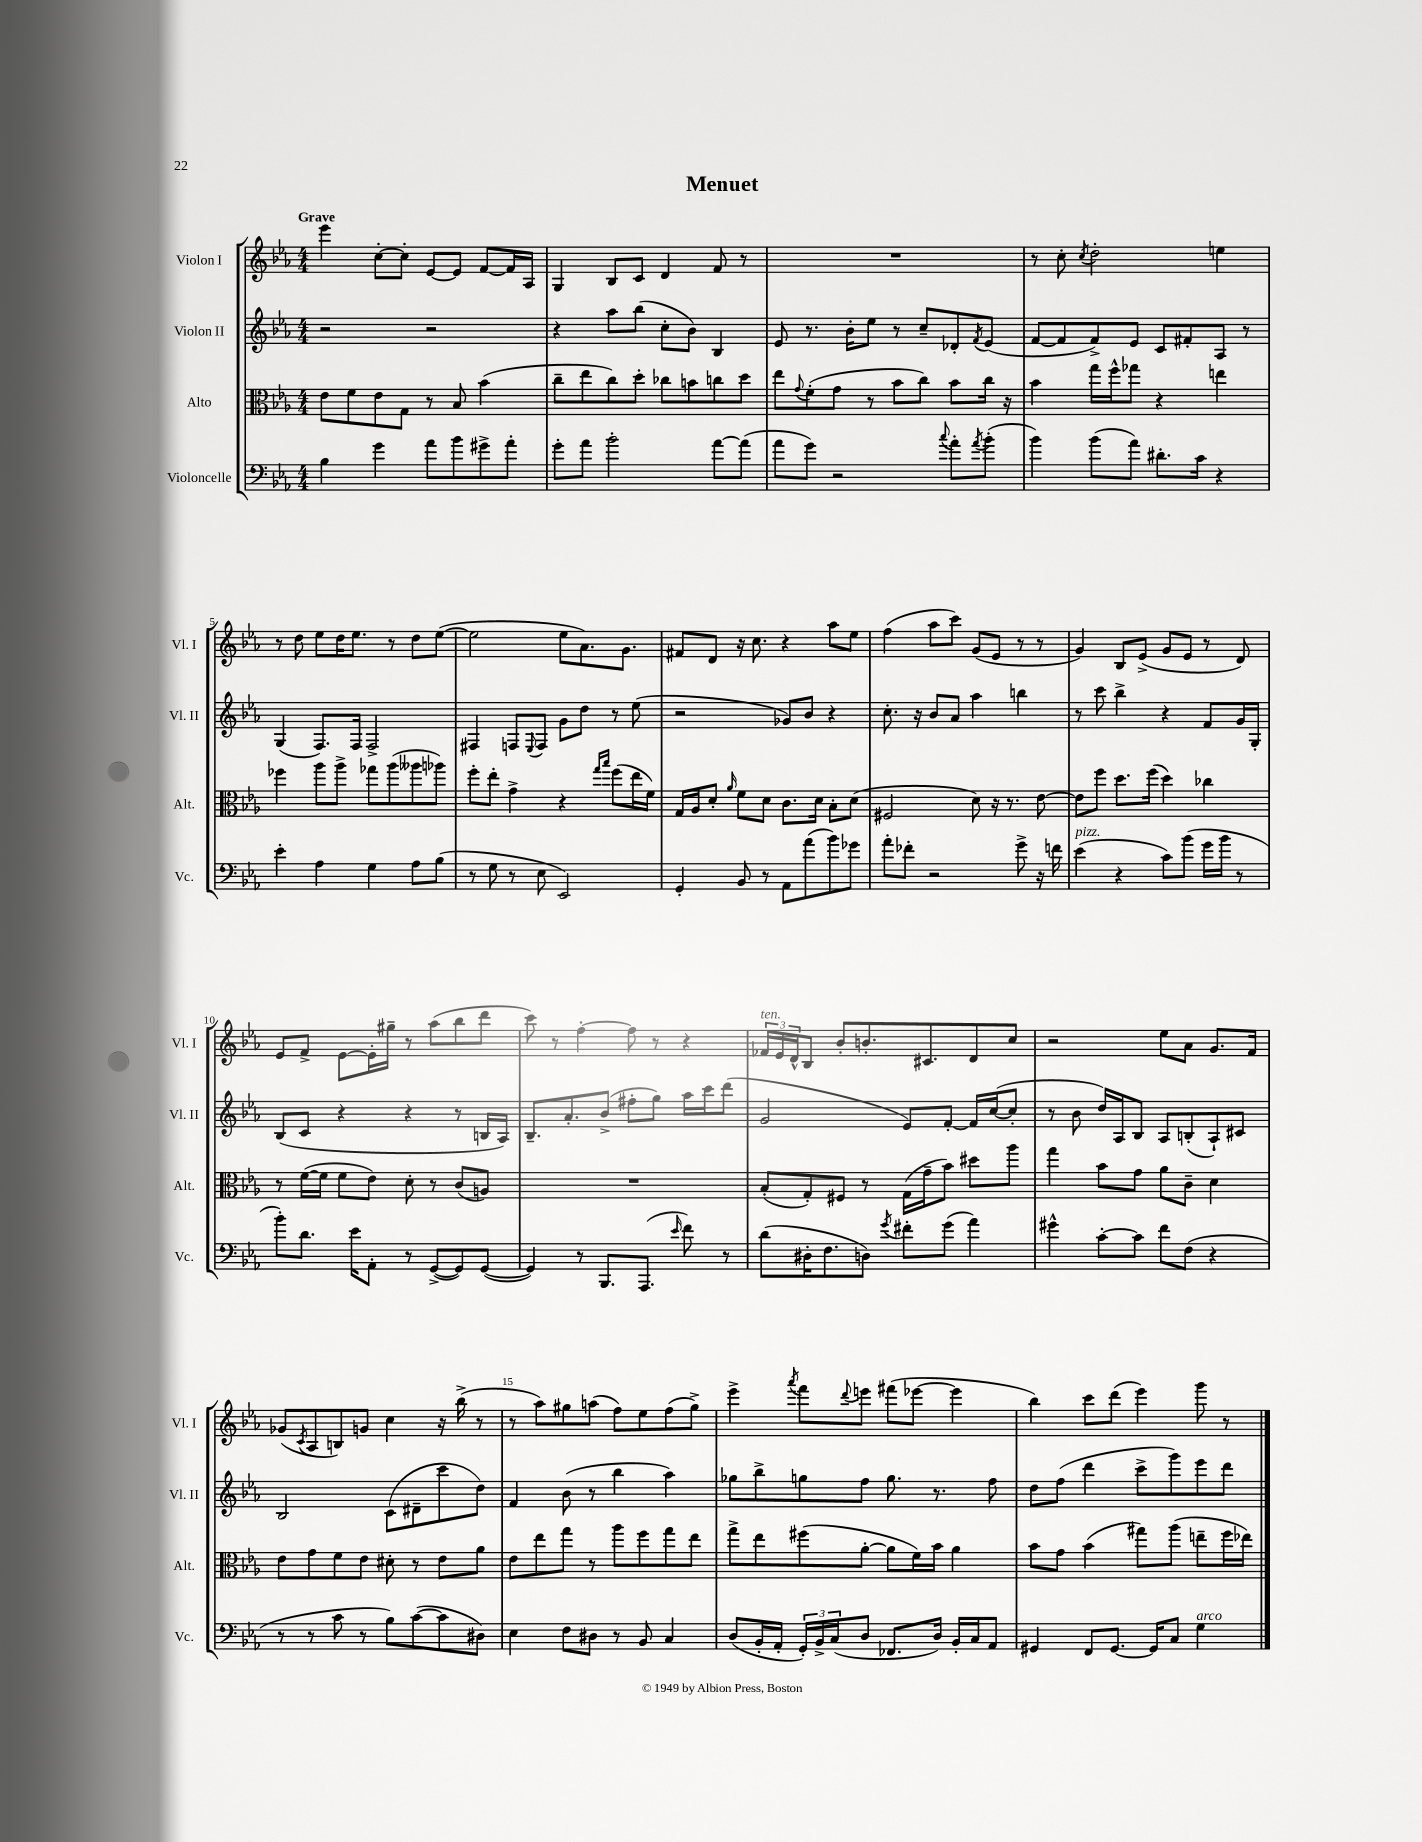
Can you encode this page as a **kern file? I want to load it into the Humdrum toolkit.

**kern	**kern	**kern	**kern
*part4	*part3	*part2	*part1
*staff4	*staff3	*staff2	*staff1
*I"Violoncelle	*I"Alto	*I"Violon II	*I"Violon I
*I'Vc.	*I'Alt.	*I'Vl. II	*I'Vl. I
*clefF4	*clefC3	*clefG2	*clefG2
*k[b-e-a-]	*k[b-e-a-]	*k[b-e-a-]	*k[b-e-a-]
*M4/4	*M4/4	*M4/4	*M4/4
=1	=1	=1	=1
!	!	!	!LO:TX:a:B:t=Grave
4B-\	8e-\L	2r	4eee-\
.	8f\	.	.
4g\	8e-\	.	[8cc'\L
.	8G\J	.	8cc'\J]
8a-\L	8r	2r	[8e-/L
8b-\	8B-/	.	8e-/J]
8g#X^\	(4b-\	.	[8f/L
8a-'\J	.	.	16f/L]
.	.	.	16A-/JJ
=2	=2	=2	=2
8g'\L	8cc~\L	4r	4G/
8a-\J	8ee-\	.	.
2b-'\	8cc\)	8aa-\L	8B-/L
.	8dd'\J	(8bb-\J	8c/J
.	8cc-X\L	8cc'\L	4d/
.	8bn\	8b-\J)	.
[8a-\L	8ccn\	4B-/	8f/
(8a-\J]	8dd\J	.	8r
=3	=3	=3	=3
8a-\L	8ee-\L	8e-/	1r
.	8qqg/	.	.
8g\J)	(8f'\	8.r	.
2r	8g\J	.	.
.	.	16b-'\KL	.
.	8r	8ee-\J	.
.	8b-\L	8r	.
.	8cc\J)	8cc~/L	.
8qqcc/	.	.	.
8a-'\L	8b-\L	8d-X'/	.
8qa-/	.	8qf/	.
(8b-'\J	16cc\Jk	(8e-/J	.
.	16r	.	.
=4	=4	=4	=4
4b-\)	4b-\	[8f/L	8r
.	.	8f/]	8cc'\
.	.	.	8qcc/
(8b-\L	16gg\LL	8f^/)	2dd'\
.	16ff^^\J	.	.
8a-\J)	8gg-X\J	8e-/J	.
8.d#X'\L	4r	8c/L	.
.	.	8f#X'/	.
16c\Jk	.	.	.
4r	4een\	8A-/J	4een\
.	.	8r	.
!!LO:LB:g=z
=5	=5	=5	=5
4e-'\	4ff-X\	(4G/	8r
.	.	.	8dd\
4A-\	8aa-\L	8.F/L)	8ee-\L
.	8aa-^\J	.	16dd\K
.	.	16F/Jk	8.ee-\J
4G\	8gg-X\L	2F^/	.
.	(8aa-\	.	8r
8A-\L	8aa--X\	.	8dd\L
(8B-\J	8aa-X\J)	.	([8ee-\J
=6	=6	=6	=6
8r	8ff'\L	4F#X/	2ee-\]
8G\	8ee-'\J	.	.
8r	4g^\	8Fn/L	.
.	.	8qqE-/	.
8E-\	.	8F/J	.
2EE-/)	4r	8g\L	8ee-\L
.	.	8dd\J	8.a-\)
.	16qqgg/LL	.	.
.	16qqbb-/JJ	.	.
.	(8ff\L	8r	.
.	.	.	8.g\J
.	16ee-\L	(8ee-\	.
.	16f\JJ)	.	.
=7	=7	=7	=7
4GG'/	16G/LL	2r	8f#X/L
.	16A-/J	.	.
.	8d'/J	.	8d/J
.	16qqa-/	.	.
8BB-/	8f\L	.	16r
.	.	.	8.cc\
8r	8d\J	.	.
8AA-\L	8.c\L	8g-X/L)	4r
(8a-\	.	8b-/J	.
.	16d\Jk	.	.
8b-\)	8B-'\L	4r	8aa-\L
8g-X\J	(8d\J	.	8ee-\J
=8	=8	=8	=8
8a-'\L	2F#X/	8.cc'\	(4ff\
8f-X'\J	.	.	.
.	.	16r	.
2r	.	8b-/L	8aa-\L
.	.	8a-/J	8ccc\J)
.	8d\)	4aa-\	(8g/L
.	16r	.	8e-/J
.	8.r	.	.
8g^\	.	4bbn\	8r
16r	[8e-\	.	8r
16fn\	.	.	.
=9	=9	=9	=9
!LO:TX:a:i:t=pizz.	!	!	!
(4e-\	8e-\L]	8r	4g/)
.	8ff\J	8ccc\	.
4r	8.dd\L	4bb-^\	8B-/L
.	.	.	(8e-^/J
.	(16ff\Jk	.	.
8c\L)	4dd\)	4r	8g/L
(8b-\J	.	.	8e-/J
16g\LL	4cc-X\	8f/L	8r
16b-\JJ	.	.	.
8r	.	16g/L	8d/)
.	.	16G'/JJ	.
!!LO:LB:g=z
=10	=10	=10	=10
8b-'\L)	8r	(8B-/L	8e-/L
8.d\J	([16f\LL	8c/J	8f^/J
.	16f\JJ]	.	.
.	8f\L	4r	[8e-\L
16e-\KL	.	.	.
8AA-'\J	8e-\J)	.	16e-'\L]
.	.	.	16gg#X~\JJ
8r	8d'\	4r	8r
([8GG^/L	8r	.	(8aa-\L
8GG/])	(8c/L	8r	8bb-\
([8GG/J	8An/J)	16Bn/LL	8ddd\J
.	.	16A-/JJ)	.
=11	=11	=11	=11
4GG/])	1r	8.B-~/L	8ccc\)
.	.	.	8r
.	.	8.a-'/	.
8r	.	.	[4ff'\
8.BBB-/L	.	(8b-^/J	.
.	.	8ff#X'\L	8ff\]
(8.AAA-/J	.	.	.
.	.	8gg\J)	8r
16qqe-/	.	.	.
8f\)	.	16aa-\LL	4r
.	.	16ccc\J	.
8r	.	(8ddd\J	.
=12	=12	=12	=12
!	!	!	!LO:TX:a:i:t=ten.
(8d\L	(8B-'/L	2g/	24f-X/LL
.	.	.	24e-/
.	.	.	24d^^/J
16D#X'\K	8G'/)	.	8B-/J
8.F\	.	.	.
.	8F#X/J	.	8b-'/L
8Dn\J)	8r	.	8.bn'/
8qg/	.	.	.
8f#X'\L	(16G\LL	8e-/L)	.
.	16g~\J	.	8.c#X/
(8g\J	8b-\J)	[8f'/J	.
4a-\)	8dd#X\L	16f/LL]	8d/
.	.	([16cc/J	.
.	8aa-\J	8cc'/J]	8cc/J
=13	=13	=13	=13
4g#X^^\	4gg\	8r	2r
.	.	8b-\	.
[8c'\L	8b-\L	16dd/LL)	.
.	.	16A-/J	.
8c\J]	8g\J	8B-/J	.
8f\L	8a-\L	8A-/L	8ee-\L
(8F\J	8c~\J	(8Bn'/	8a-\J
4r	4d\	8A-`/)	8.g/L
.	.	8c#X/J	.
.	.	.	16f/Jk
!!LO:LB:g=z
=14	=14	=14	=14
8r	8e-\L	2B-/	(8g-X/L
.	.	.	8qc/
8r	8g\	.	8A-/
8c\	8f\	.	8Bn/)
8r	8e-\J	.	8gn/J
8B-\L)	8d#X'\	(8c\L	4cc\
([8c\	8r	8d#X~\	.
8c\]	8e-\L	8ccc\	16r
.	.	.	(16bb-^\
8D#X\J)	8a-\J	8dd\J)	8r
=15	=15	=15	=15
4E-\	8e-\L	4f/	8r
.	8ee-\	.	8aa-\L)
8F\L	8gg\J	(8b-\	8gg#X\
8D#X\J	8r	8r	(8aan\J
8r	8aa-\L	4bb-\	8ff\L)
8BB-/	8ff\	.	8ee-\
4C/	8gg\	4aa-\)	(8ff\
.	8ee-\J	.	8gg#^\J)
=16	=16	=16	=16
(8D/L	8gg^\L	8gg-X\L	4eee-^\
16BB-'/L	8ee-\	8bb-^\	.
16AA-'/JJ	.	.	.
.	.	.	8qaaa-/
24GG'/LL)	(8ff#X\	8ggn\	8fff\L
24BB-^/	.	.	.
(24C/J	.	.	.
.	.	.	8qqddd/
8D/J	[8a-'\J	8ff\J	8eeen\J
8.FF-X/L	8a-\L]	8.gg\	(8fff#X\L
.	16f\L)	.	[8eee-X\J
16D/Jk)	16b-\JJ	8.r	.
16BB-'/LL	4a-\	.	4eee-\]
16C/J	.	.	.
8AA-/J	.	8ff\	.
=17	=17	=17	=17
4GG#X/	8b-\L	8dd\L	4bb-\)
.	8g\J	(8ff\J	.
8FF/L	(4b-\	4ddd\	8ccc\L
[8.GG#/J	.	.	(8ddd\J
.	8gg#X\L)	8ccc^\L	4eee-\)
16GG#/KL]	.	.	.
8C/J	(8aa-\J	8ggg\)	.
!LO:TX:a:i:t=arco	!	!	!
4G\	8een~\L	8eee-\	8ggg\
.	16ff\L	8ddd\J	8r
.	16ee-X\JJ)	.	.
==	==	==	==
*-	*-	*-	*-
